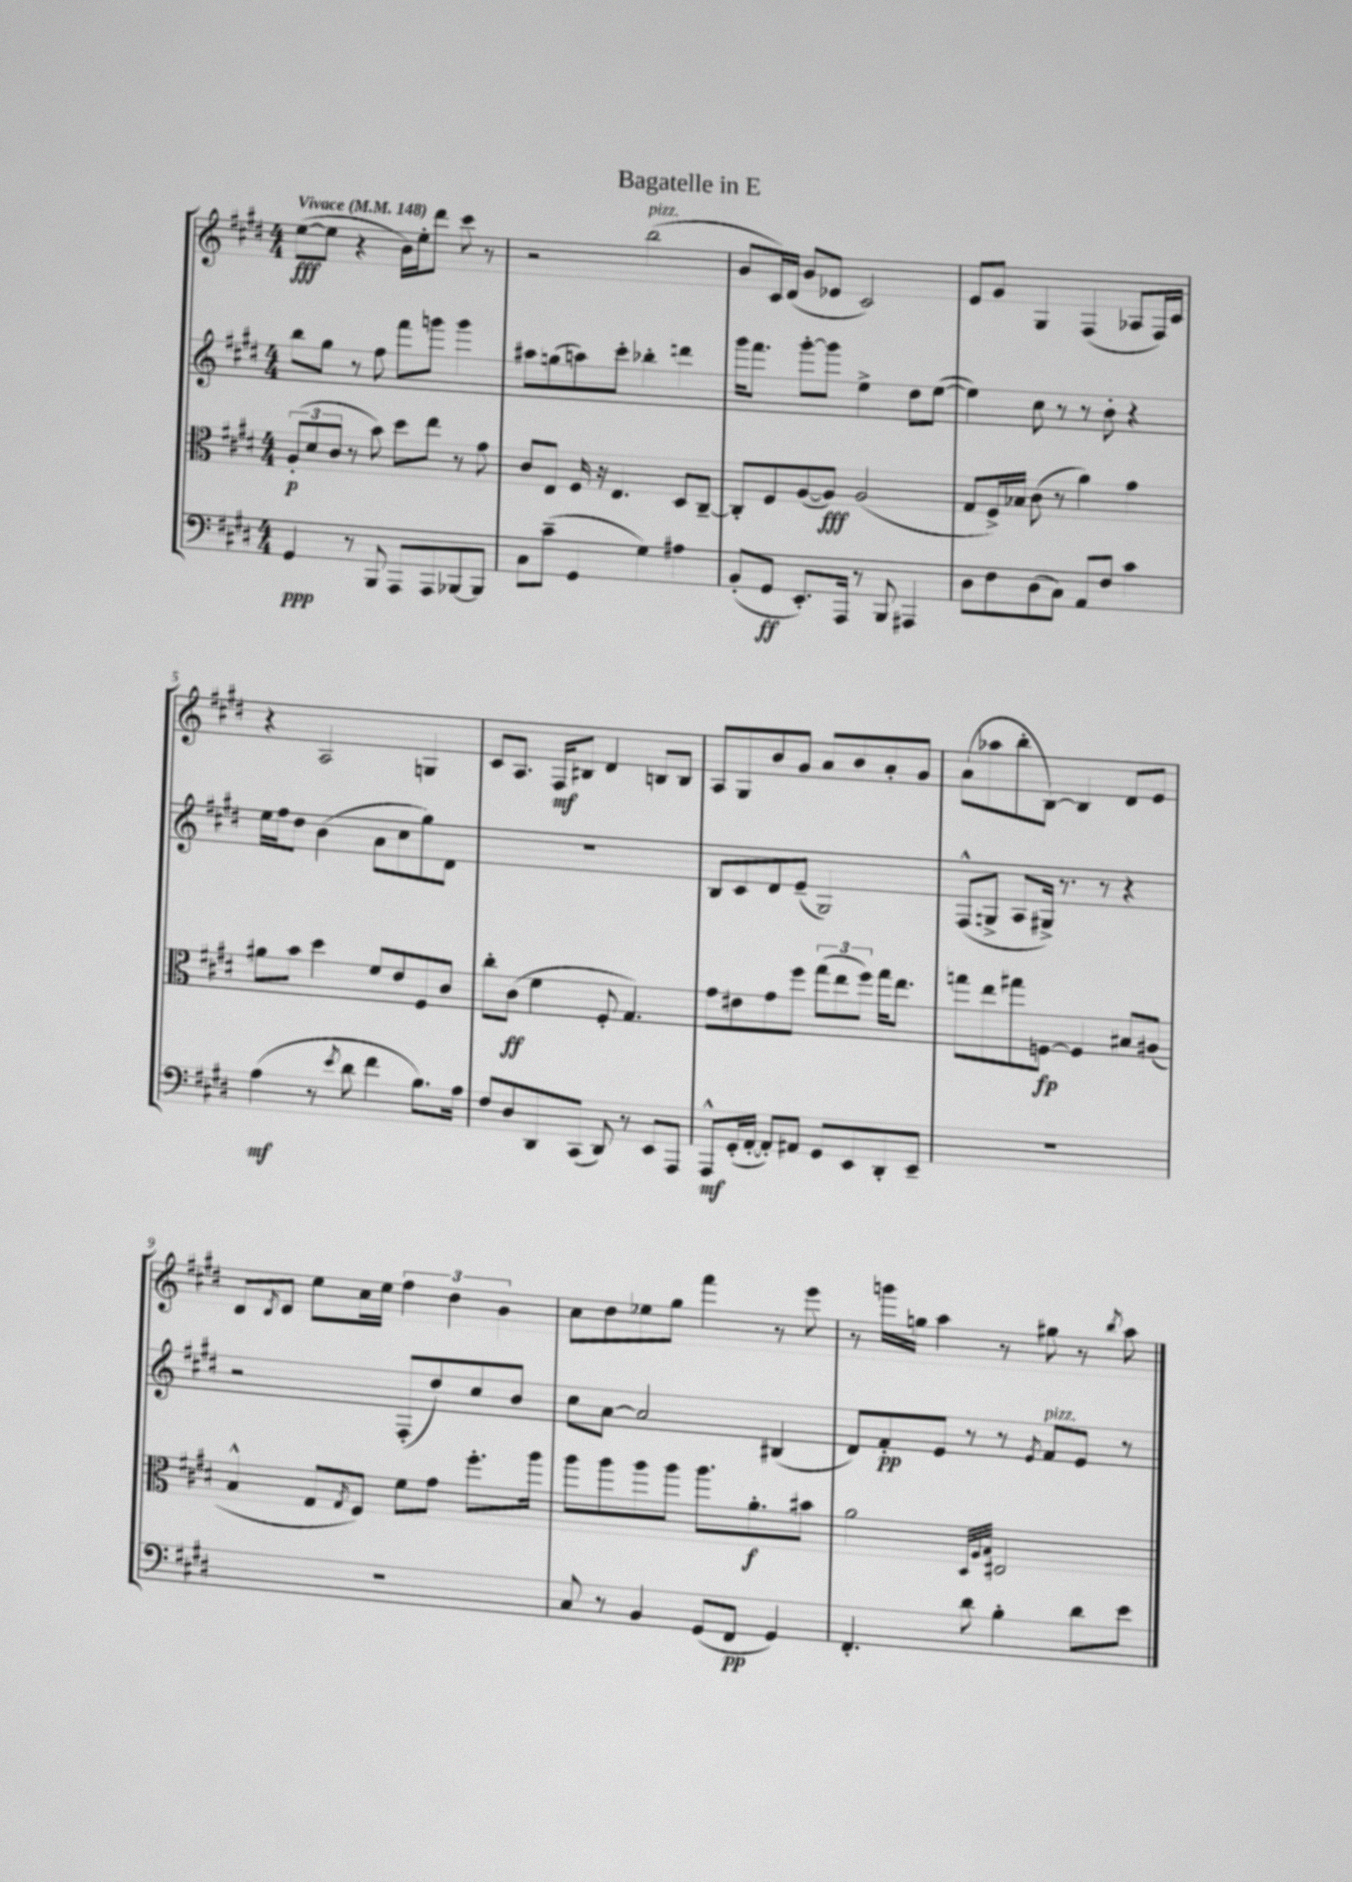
\header { title = "Bagatelle in E" }
<<
\new StaffGroup <<
\new Staff = "s0" {
    \clef treble \key e \major \numericTimeSignature \time 4/4 \tempo "Vivace" 4 = 148
    e''8~\fff( e''8 r4 b'16) e''16-. dis'''8 cis'''8 r8 |
    r2 b''2^\markup { \italic "pizz." }( |
    b'8 cis'16) dis'16( b'8 ees'8 cis'2) |
    e'8 gis'8 gis4 fis4( aes8 fis16) cis'16 |
    r4 a2 g4 |
    cis'8 a8. fis16\mf bis8 dis'4 b8 b8 |
    a8 gis8 b'8 gis'8 a'8 b'8 a'8-. gis'8 |
    a'8( aes''8 b''8-. b8~) b4 dis'8 e'8 |
    dis'8 \acciaccatura { dis'8 } e'8 e''8 cis''16 e''16 \tuplet 3/2 { fis''4 dis''4 b'4 } |
    cis''8 dis''8 ees''8 gis''8 fis'''4 r8 e'''8 |
    r8 g'''16 g''16 a''4 r8 gis''8 r8 \acciaccatura { b''8 } a''8 \bar "|." |
}
\new Staff = "s1" {
    \clef treble \key e \major \numericTimeSignature \time 4/4
    b''8 gis''8 r8 fis''8 fis'''8 g'''8 g'''4 |
    ais''8 g''8( a''8) cis'''8-. bes''4-. d'''4 |
    gis'''16 fis'''8. gis'''8~-. gis'''8 e''4-> dis''8 e''8~( |
    e''4) cis''8 r8 r8 b'8-. r4 |
    e''16 fis''16 dis''8 b'4( a'8 cis''8 gis''8) dis'8 |
    R1 |
    b8 cis'8 dis'8 e'8--( gis2) |
    fis8-^( g8-> a8 gis16->) r8. r8 r4 |
    r2 fis8-.( dis''8) cis''8 b'8 |
    cis''8 a'8~ a'2 bis4( |
    dis'8) fis'8-.\pp e'8 r8 r8 \acciaccatura { e'8 } fis'8^\markup { \italic "pizz." } e'8 r8 \bar "|." |
}
\new Staff = "s2" {
    \clef alto \key e \major \numericTimeSignature \time 4/4
    \tuplet 3/2 { a8-.\p( dis'8 cis'8 } r8 b'8) dis''8 e''8 r8 gis'8 |
    cis'8 e8 fis16 r16 e4. dis8 cis8~-- |
    cis8-. fis8 a8~( a8\fff) a2( |
    gis8 fis16->) bes16 cis'8( r8 a'4) gis'4 |
    ais'8 b'8 dis''4 fis'8 e'8 fis8 cis'8 |
    cis''8-. cis'8\ff( fis'4 fis8-. gis4.) |
    gis'8 eis'8 gis'8 fis''8 \tuplet 3/2 { gis''8( e''8 fis''8) } gis''16 e''8. |
    g''8 e''8 gis''8 f8~\fp f4 bis8 ais8( |
    b4-^ gis8 \acciaccatura { gis8 } fis8) fis'8 gis'8 fis''8.-. a''16 |
    a''8 a''8 a''8 a''8 a''8. a'8.-.\f bis'8 |
    a'2 \grace { dis32 a32 b32 } eis2 \bar "|." |
}
\new Staff = "s3" {
    \clef bass \key e \major \numericTimeSignature \time 4/4
    gis,4\ppp r8 b,,8 a,,8 a,,8 bes,,8~ bes,,8 |
    cis8 cis'8--( gis,4 gis4) ais4 |
    b,8-.( gis,8\ff e,8.-.) a,,16 r8 b,,8 ais,,4 |
    dis8 fis8 dis8( cis8) a,8 fis8 cis'4 |
    a4\mf( r8 \acciaccatura { e'8 } dis'8 fis'4 b8.) a16 |
    fis8 dis8 dis,8 cis,8( dis,8) r8 e,8 a,,8 |
    a,,8-^\mf gis,16-.( a,16~-. a,8-.) ais,8 gis,8 e,8 dis,8-. e,8-- |
    R1 |
    R1 |
    cis8 r8 b,4 gis,8( fis,8\pp gis,4) |
    fis,4.-. dis'8 b4-. dis'8 e'8 \bar "|." |
}
>>
>>
